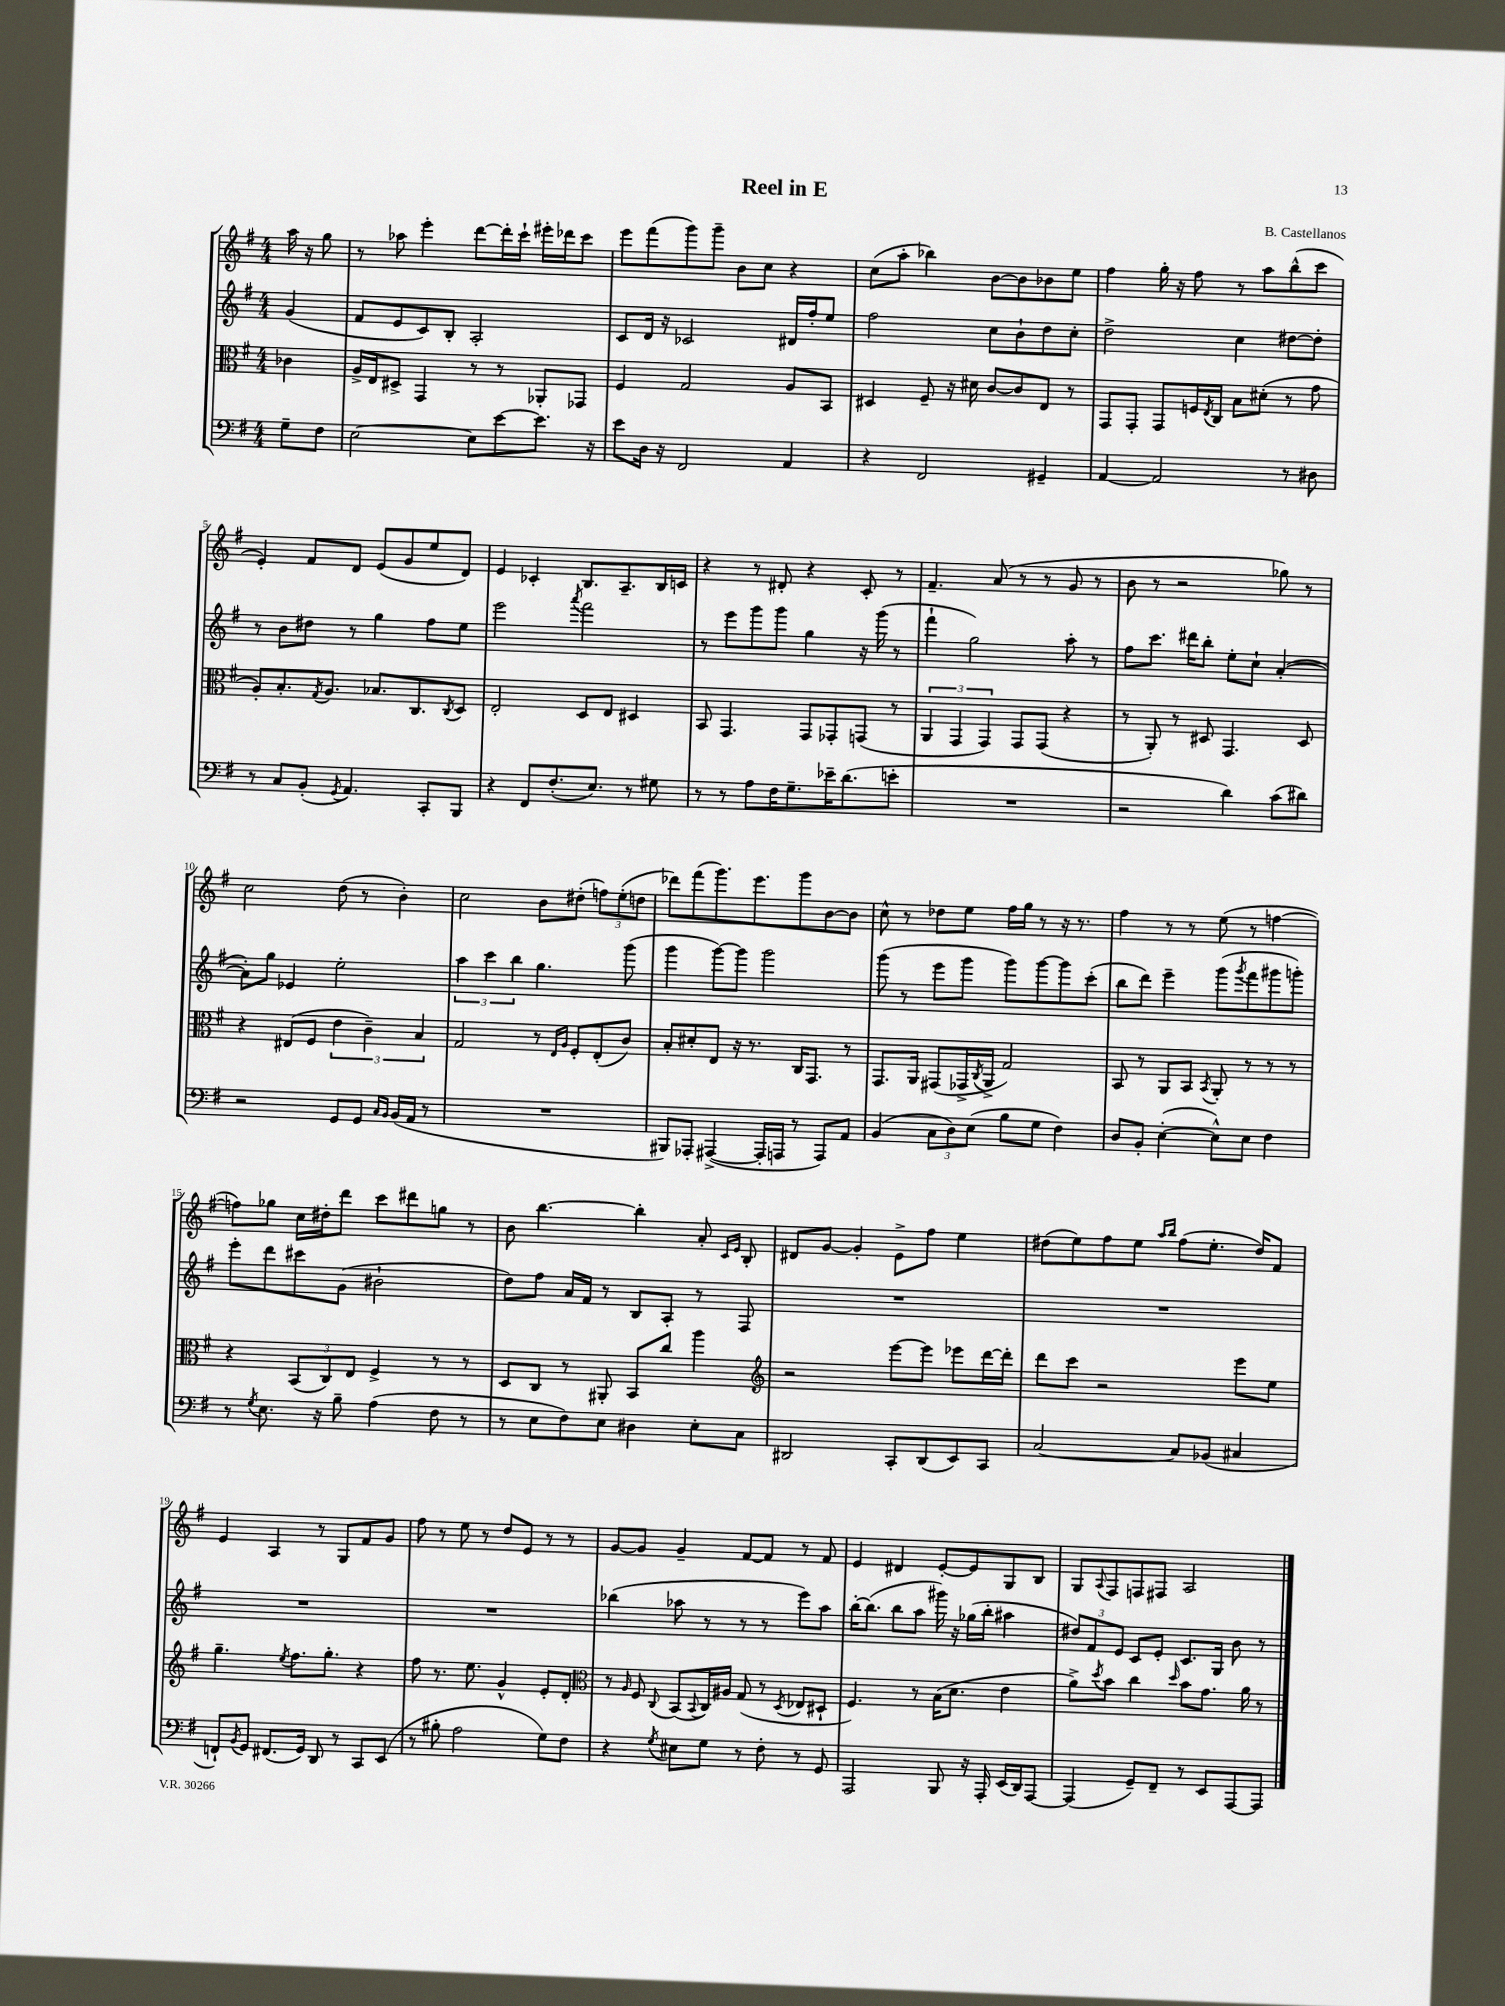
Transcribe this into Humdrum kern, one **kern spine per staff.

**kern	**kern	**kern	**kern
*staff4	*staff3	*staff2	*staff1
*clefF4	*clefC3	*clefG2	*clefG2
*k[f#]	*k[f#]	*k[f#]	*k[f#]
*M4/4	*M4/4	*M4/4	*M4/4
8G~\L	4c-\	(4g/	16aa\
.	.	.	16r
8F#\J	.	.	8gg\
=	=	=	=
[2E\	16A^/LL	8f#/L	8r
.	16E/J	.	.
.	8D#^/J	8e/	8aa-\
.	4GG/	8c/)	4eee'\
.	.	8B'/J	.
8E\]L	8r	2A'/	[8ddd\L
[8e\	8r	.	16ddd'\]L
.	.	.	16ccc`\JJ
8.e\]J	8AA-'/L	.	16eee#'\LL
.	.	.	16ddd-\J
.	8GG-/J	.	8ccc\J
16r	.	.	.
=	=	=	=
8e\L	4F#/	8c/L	8eee\L
16D\Jk	.	16d/Jk	(8fff#\
16r	.	16r	.
2FF#/	2G/	2c-/	8ggg\)
.	.	.	8ggg~\J
.	.	.	8b\L
.	.	.	8cc\J
4AA/	8A/L	16d#/LL	4r
.	.	16ff#'/J	.
.	8BB/J	8ee/J	.
=	=	=	=
4r	4D#/	2ff#\	(8cc\L
.	.	.	8aa'\J
2FF#/	8F#~/	.	4bb-\)
.	16r	.	.
.	16d#\	.	.
.	[8c/L	8cc\L	[8b\L
.	8c/]	8b`\	8b\]
4GG#~/	8E/J	8dd\	8b-\
.	8r	8cc'\J	8ee\J
=	=	=	=
[4AA/	8GG/L	2dd^\	4ff#\
.	8GG'/J	.	.
2AA/]	8GG/L	.	16gg'\
.	.	.	16r
.	16F/L	.	8ff#\
.	8qE/	.	.
.	16C/JJ	.	.
.	8B\L	4cc\	8r
.	(8d#'\J	.	8aa\L
8r	8r	[8dd#\L	(8bb^^\
8D#\	8g\	8dd#'\]J	8ccc\J
=	=	=	=
8r	8A'/L)	8r	4e'/)
8C/L	8.B'/	8b\L	.
(8BB'/J	.	8dd#\J	8f#/L
.	8qG/	.	.
.	8.A/J	.	.
8qGG/	.	.	.
4.AA/)	.	8r	8d/J
.	8.B-/L	4gg\	(8e/L
.	.	.	8g/
.	8.C/	.	.
8CC'/L	.	8ff#\L	8ee/
.	8qC/	.	.
8BBB/J	8D/J	8ee\J	8d/J)
=	=	=	=
4r	2E'/	2eee\	4e/
8FF#/L	.	.	4c-'/
(8.F#'/	.	.	.
.	.	8qaaa/	.
.	8D/L	2fff#\	8.B/L
8.E/J)	.	.	.
.	8E/J	.	.
.	.	.	8.A~/
8r	4D#/	.	.
8G#\	.	.	16B/L
.	.	.	16c/JJ
=	=	=	=
8r	8BB/	8r	4r
8r	4.GG/	8eee\L	.
8A\L	.	8ggg\	8r
16F#\K	.	8ggg\J	8d#'/
8.G~\	.	.	.
.	8GG/L	4gg\	4r
16e-~\K	8GG-'/	.	.
(8.d\	.	.	.
.	(8GG/J	16r	8c'/
.	.	(16ggg\	.
8e'\J	8r	8r	8r
=	=	=	=
1r	6AA/	4fff#`\	4.f#~/
.	6GG/	.	.
.	.	2gg\)	.
.	6GG/)	.	.
.	.	.	(8a/
.	8GG/L	.	8r
.	(8GG/J	.	8r
.	4r	8aa'\	8g/
.	.	8r	8r
=	=	=	=
2r	8r	8ff#\L	8b\
.	8AA'/)	8.ccc\J	8r
.	8r	.	2r
.	.	16ddd#\LK	.
.	8D#/	8bb'\J	.
4d\)	4.GG/	8ee'\L	.
.	.	8cc`\J	.
(8c\L	.	([4a'/	8gg-\)
8d#\J)	8D#/	.	8r
=	=	=	=
2r	4r	8a'\]L)	2cc\
.	.	8gg\J	.
.	(8E#/L	4e-/	.
.	8F#/J	.	.
8GG/L	6e\	2ee'\	(8dd\
8GG/J	.	.	8r
.	6c~\)	.	.
16qqC/LL	.	.	.
16qqBB/JJ	.	.	.
(16BB/LL	.	.	4b'\)
16AA/JJ	.	.	.
.	6B/	.	.
8r	.	.	.
=	=	=	=
1r	2G/	6aa\	2cc\
.	.	6ccc\	.
.	.	6bb\	.
.	8r	4.gg\	8b\L
.	16qqE/LL	.	.
.	16qqA/JJ	.	.
.	8F#'/L	.	(8dd#'\J
.	(8E'/	.	12ff\L)
.	.	.	(12ee'\
.	8c/J)	(8ggg\	.
.	.	.	12dd\J
=	=	=	=
8BBB#/L)	8B'/L	4ggg\	8ddd-\L)
8AAA-'/J	8d#'/	.	(8fff#\
([4AAA#^/	8E/J	[8ggg\L)	8.ggg\)
.	16r	8ggg\]J	.
.	8.r	.	8.eee\
16AAA#'/]LL	.	2ggg\	.
16AAA/JJ	.	.	.
8r	16C/LK	.	8ggg\
.	8.GG/J	.	.
8AAA/L)	.	.	[8b\
8AA/J	8r	.	8b\]J
=	=	=	=
(4BB/	8.GG/L	(8ggg\	8cc^^\
.	.	8r	8r
.	16AA/Jk	.	.
12C\L	(8GG#/L	8eee\L	8dd-\L
12D\)	.	.	.
.	16GG-^/L	8ggg\J	8ee\J
(12E\J	.	.	.
.	8qC/	.	.
.	16AA^/JJ	.	.
8B\L	2G/)	8ggg\L)	16ff#\LL
.	.	.	16gg\JJ
8G\J	.	[8ggg\	8r
4F#\)	.	8ggg\]	16r
.	.	.	8.r
.	.	(8ccc'\J	.
=	=	=	=
8D/L	8BB/	8bb\L	4ff#\
8BB'/J	8r	8ddd\J)	.
([4E'\	8AA/L	4eee~\	8r
.	8BB/J	.	8r
.	8qBB/	.	.
8E^^\]L)	8AA'/	(8ggg\L	(8ee\
.	.	8qggg/	.
8E\J	8r	8fff#\	8r
4F#\	8r	8ggg#\	[4ff\
.	8r	8ggg'\J)	.
=	=	=	=
8r	4r	8eee'\L	8ff\]L)
8qG/	.	.	.
8.E\	.	8ddd\	8gg-\J
.	(12BB/L	8ccc#\	16cc\LL
16r	.	.	16dd#'\J
.	12C/)	.	.
8B~\	.	(8g\J	8ddd\J
.	12E/J	.	.
(4A\	4F#^/	2b#`\	8ccc\L
.	.	.	8ddd#\
8F#\	8r	.	8gg\J
8r	8r	.	8r
=	=	=	=
8r	8D/L	8dd\L)	8b\
8E\L	8C/J	8ff#\J	[4.bb\
8F#\)	8r	16a/LL	.
.	.	16f#/JJ	.
8E\J	8AA#'/	8r	.
4D#\	8BB/L	8B/L	4bb'\]
.	8cc/J	8A'/J	.
8E'\L	4aa\	8r	8a'/
.	.	.	16qqc/LL
.	.	.	16qqe/JJ
8C\J	.	8F#/	8B'/
=	=	=	=
*	*clefG2	*	*
2DD#/	2r	1r	8d#/L
.	.	.	[8g/J
.	.	.	4g'/]
8CC'/L	[8eee\L	.	8e^\L
(8DD#/	8eee\]J	.	8ff#\J
8EE/)	8eee-\L	.	4ee\
8CC/J	[16ddd\L	.	.
.	16ddd'\]JJ	.	.
=	=	=	=
[2C/	8ddd\L	1r	(8dd#\L
.	8ccc\J	.	8ee\)
.	2r	.	8ff#\
.	.	.	8ee\J
.	.	.	16qqaa/LL
.	.	.	16qqbb/JJ
8C/]L	.	.	(8ff#\L
(8BB-/J	.	.	8.ee'\J
4C#/	8eee\L	.	.
.	.	.	16dd#/LK)
.	8ee\J	.	8f#/J
=	=	=	=
8FF`/L)	4.gg~\	1r	4e/
8qBB/	.	.	.
8GG/J	.	.	.
(8.FF#/L	.	.	4A/
.	8qee/	.	.
.	8.ff#\L	.	.
16GG/Jk)	.	.	.
8DD/	.	.	8r
.	8.gg'\J	.	.
8r	.	.	8G/L
8CC/L	4r	.	8f#/
(8EE/J	.	.	8g/J
=	=	=	=
8r	8ff#\	1r	8ff#\
8B#'\	8.r	.	8r
2A\	.	.	8ee\
.	8.ee\	.	.
.	.	.	8r
.	4g^^/	.	8dd/L
.	.	.	8e/J
8G\L)	8e'/L	.	8r
8F#\J	8d'/J	.	8r
=	=	=	=
*	*clefC3	*	*
4r	8r	(4bb-\	[8g/L
.	16qqA/	.	.
.	8F#/	.	8g/]J
8qG/	8qqC/	.	.
8E#\L	(8BB/L	8aa-\	4g~/
.	8qqBB/	.	.
8G\J	16C/L)	8r	.
.	16A#/JJ	.	.
8r	(8G/	8r	[8f#/L
8F#'\	8r	8r	8f#/]J
.	8qD/	.	.
8r	8E-/L	8eee\L)	8r
8GG/	8D#`/J	8aa-\J	8f#/
=	=	=	=
2AAA/	4.F#/)	[16bb'\LK	4e/
.	.	(8.bb\]J	.
.	.	8bb\L	4d#/
.	8r	8aa\J	.
8BBB/	(16B\LK	16ggg#\)	[8e'/L
.	8.d\J	16r	.
16r	.	(16gg-\LL	8e/]
16AAA'/	.	16bb'\JJ	.
(16EE/LL	4e\	4aa#\	8G/
16DD/J)	.	.	.
[8AAA/J	.	.	8B/J
=	=	=	=
(4AAA/]	8a^\L)	12dd#/L)	8G/L
.	.	12f#/	.
.	8qdd/	.	8qqA/
.	8b\J	.	8F#/
.	.	12e/J	.
8GG~/L)	4cc\	8c/L	8F/
8FF#~/J	.	8e'/J	8F#/J
.	16qqdd/	.	.
8r	8b\L	8.c/L	2A/
8EE/L	8.g\J	.	.
.	.	16G/Jk	.
[8AAA/	.	8b\	.
.	16a\	.	.
8AAA/]J	8r	8r	.
==	==	==	==
*-	*-	*-	*-
